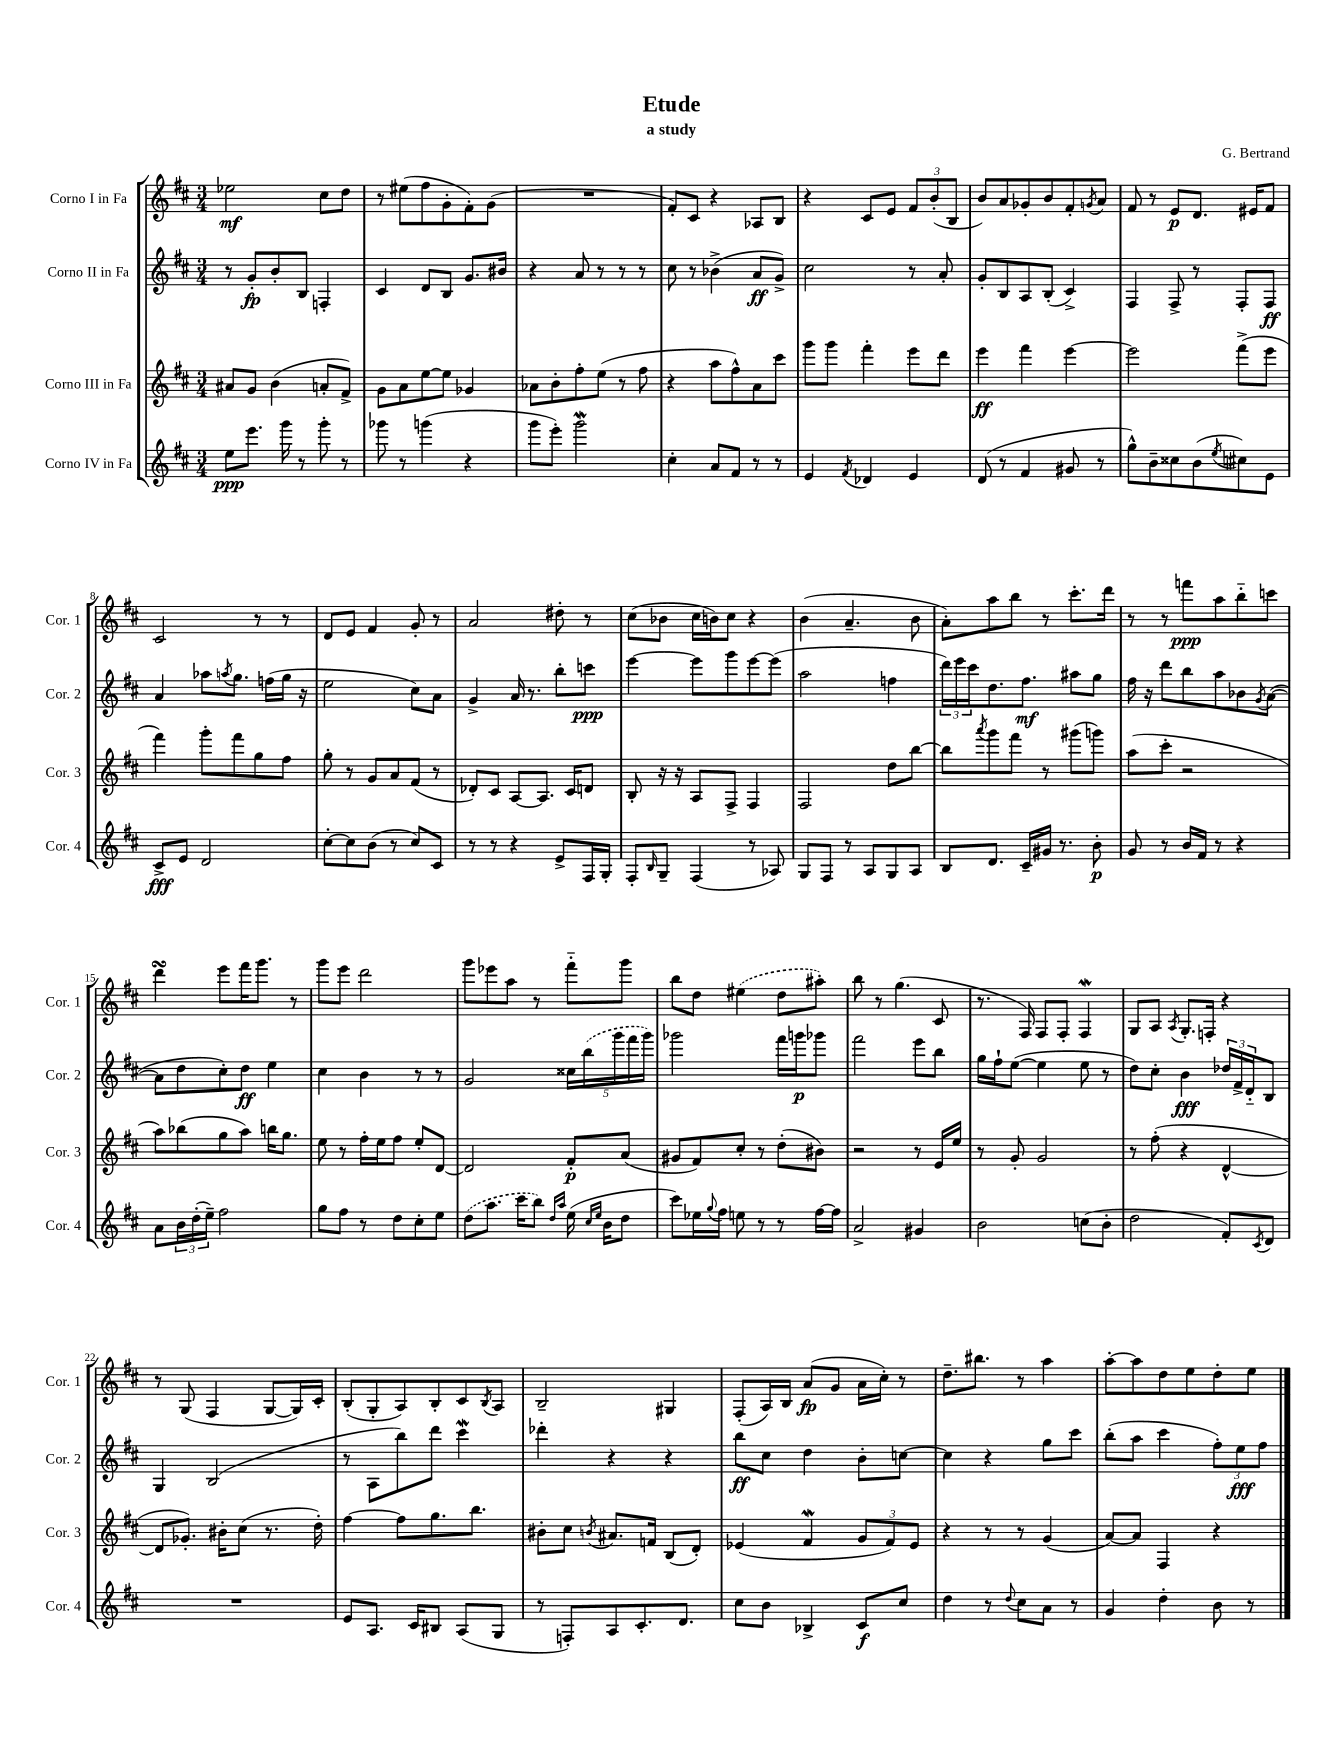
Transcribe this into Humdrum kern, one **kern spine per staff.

**kern	**dynam	**kern	**dynam	**kern	**dynam	**kern	**dynam
*part4	*part4	*part3	*part3	*part2	*part2	*part1	*part1
*staff4	*staff4	*staff3	*staff3	*staff2	*staff2	*staff1	*staff1
*I"Corno IV in Fa	*	*I"Corno III in Fa	*	*I"Corno II in Fa	*	*I"Corno I in Fa	*
*I'Cor. 4	*	*I'Cor. 3	*	*I'Cor. 2	*	*I'Cor. 1	*
*clefG2	*	*clefG2	*	*clefG2	*	*clefG2	*
*k[f#c#]	*	*k[f#c#]	*	*k[f#c#]	*	*k[f#c#]	*
*M3/4	*	*M3/4	*	*M3/4	*	*M3/4	*
=1	=1	=1	=1	=1	=1	=1	=1
8ee\L	ppp	8a#X/L	.	8r	.	2ee-X\	mf
8.eee\J	.	8g/J	.	8g'/L	fp	.	.
.	.	(4b\	.	8b'/	.	.	.
16ggg\	.	.	.	.	.	.	.
8r	.	.	.	8B/J	.	.	.
8ggg'\	.	8an'/L	.	4Fn'/	.	8cc#\L	.
8r	.	8f#^/J)	.	.	.	8dd\J	.
=2	=2	=2	=2	=2	=2	=2	=2
8ggg-X\	.	8g\L	.	4c#/	.	8r	.
8r	.	8a\	.	.	.	(8ee#X\L	.
(4gggn\	.	[8ee\	.	8d/L	.	8ff#\	.
.	.	8ee\J]	.	8B/J	.	8g'\	.
4r	.	4g-X/	.	8.g/L	.	8f#'\)	.
.	.	.	.	.	.	(8g\J	.
.	.	.	.	16b#X/Jk	.	.	.
=3	=3	=3	=3	=3	=3	=3	=3
8ggg\L	.	8a-X\L	.	4r	.	2.r	.
8eee'\J)	.	8b'\	.	.	.	.	.
2gggw\	.	8ff#'\	.	8a/	.	.	.
.	.	(8ee\J	.	8r	.	.	.
.	.	8r	.	8r	.	.	.
.	.	8ff#\	.	8r	.	.	.
=4	=4	=4	=4	=4	=4	=4	=4
4cc#'\	.	4r	.	8cc#\	.	8f#'/L)	.
.	.	.	.	8r	.	8c#/J	.
8a/L	.	8aa\L	.	(4b-X^\	.	4r	.
8f#/J	.	8ff#^^\)	.	.	.	.	.
8r	.	8a\	.	8a/L	ff	8A-X/L	.
8r	.	8ccc#\J	.	8g^/J)	.	8B/J	.
=5	=5	=5	=5	=5	=5	=5	=5
4e/	.	8ggg\L	.	2cc#\	.	4r	.
.	.	8ggg\J	.	.	.	.	.
8qf#/	.	.	.	.	.	.	.
4d-X/	.	4fff#'\	.	.	.	8c#/L	.
.	.	.	.	.	.	8e/J	.
4e/	.	8eee\L	.	8r	.	12f#/L	.
.	.	.	.	.	.	(12b'/	.
.	.	8ddd\J	.	8a'/	.	.	.
.	.	.	.	.	.	12B/J	.
=6	=6	=6	=6	=6	=6	=6	=6
(8d/	.	4eee\	ff	8g'/L	.	8b/L)	.
8r	.	.	.	8B/	.	8a/	.
4f#/	.	4fff#\	.	8A/	.	8g-X'/	.
.	.	.	.	(8B'/J	.	8b/	.
8g#X/	.	[4eee\	.	4c#^/)	.	8f#'/	.
.	.	.	.	.	.	8qgn/	.
8r	.	.	.	.	.	8a/J	.
=7	=7	=7	=7	=7	=7	=7	=7
8gg^^\L)	.	2eee\]	.	4F#/	.	8f#/	.
8b~\	.	.	.	.	.	8r	.
8cc##X\	.	.	.	8F#^/	.	8e/L	p
(8b\	.	.	.	8r	.	8.d/J	.
8qee/	.	.	.	.	.	.	.
8cc#X\)	.	(8fff#^\L	.	8F#'/L	.	.	.
.	.	.	.	.	.	16e#X/KL	.
8e\J	.	8eee\J	.	8F#/J	ff	8f#/J	.
!!LO:LB:g=z
=8	=8	=8	=8	=8	=8	=8	=8
8c#^/L	fff	4fff#\)	.	4a/	.	2c#/	.
8e/J	.	.	.	.	.	.	.
2d/	.	8ggg'\L	.	8aa-X\L	.	.	.
.	.	.	.	8qaan/	.	.	.
.	.	8fff#\	.	8.gg\J	.	.	.
.	.	8gg\	.	.	.	8r	.
.	.	.	.	(16ffn\LL	.	.	.
.	.	8ff#\J	.	16gg\JJ	.	8r	.
.	.	.	.	16r	.	.	.
=9	=9	=9	=9	=9	=9	=9	=9
[8cc#'\L	.	8gg'\	.	2ee\	.	8d/L	.
8cc#\]	.	8r	.	.	.	8e/J	.
(8b\J	.	8g/L	.	.	.	4f#/	.
8r	.	8a/	.	.	.	.	.
8cc#/L)	.	(8f#/J	.	8cc#\L)	.	8g'/	.
8c#/J	.	8r	.	8a\J	.	8r	.
=10	=10	=10	=10	=10	=10	=10	=10
8r	.	8d-X'/L)	.	4g^/	.	2a/	.
8r	.	8c#/J	.	.	.	.	.
4r	.	[8A/L	.	16a/	.	.	.
.	.	.	.	8.r	.	.	.
.	.	8.A/J]	.	.	.	.	.
8e^/L	.	.	.	8bb'\L	.	8dd#X'\	.
.	.	16c#/KL	.	.	.	.	.
16F#/L	.	8dn/J	.	8cccn\J	ppp	8r	.
16G'/JJ	.	.	.	.	.	.	.
=11	=11	=11	=11	=11	=11	=11	=11
8F#'/L	.	8B'/	.	[4eee\	.	(8cc#\L	.
16qqB/	.	.	.	.	.	.	.
8G~/J	.	16r	.	.	.	8b-X\J	.
.	.	16r	.	.	.	.	.
(4F#/	.	8A/L	.	8eee\L]	.	16cc#\LL	.
.	.	.	.	.	.	16bn\J)	.
.	.	8F#^/J	.	8ggg\	.	8cc#\J	.
8r	.	4F#/	.	[8eee\	.	4r	.
8A-X/)	.	.	.	(8eee\J]	.	.	.
=12	=12	=12	=12	=12	=12	=12	=12
8G/L	.	2F#/	.	2aa\	.	(4b\	.
8F#/J	.	.	.	.	.	.	.
8r	.	.	.	.	.	4.a~/	.
8A/L	.	.	.	.	.	.	.
8G/	.	8dd\L	.	4ffn\	.	.	.
8A/J	.	[8bb\J	.	.	.	8b\	.
=13	=13	=13	=13	=13	=13	=13	=13
8B/L	.	8bb\L]	.	24ddd\LL)	.	8a'\L)	.
.	.	.	.	24eee\	.	.	.
.	.	.	.	24ccc#\J	.	.	.
.	.	8qaaa/	.	.	.	.	.
8.d/J	.	8ggg\	.	8.dd\	.	8aa\	.
.	.	8fff#\J	.	.	.	8bb\J	.
16c#~/LL	.	.	.	8.ff#\J	mf	.	.
16g#X/JJ	.	8r	.	.	.	8r	.
8.r	.	.	.	.	.	.	.
.	.	(8ggg#X\L	.	8aa#X\L	.	8.ccc#'\L	.
8b'\	p	8gggn\J)	.	8gg\J	.	.	.
.	.	.	.	.	.	16ddd\Jk	.
=14	=14	=14	=14	=14	=14	=14	=14
8g/	.	(8aa\L	.	16ff#\	.	8r	.
.	.	.	.	16r	.	.	.
8r	.	8ccc#'\J	.	8ddd\L	.	8r	.
16b/LL	.	2r	.	8bb\	.	8fffn\L	ppp
16f#/JJ	.	.	.	.	.	.	.
8r	.	.	.	8aa\	.	8aa\	.
4r	.	.	.	8b-X\	.	8bb\	.
.	.	.	.	8qg/	.	.	.
.	.	.	.	([8a\J	.	8cccn\J	.
!!LO:LB:g=z
=15	=15	=15	=15	=15	=15	=15	=15
8a\L	.	8aa\L)	.	8a\L]	.	4dddsSSs\	.
24b\L	.	(8bb-X\	.	8dd\	.	.	.
(24dd'\	.	.	.	.	.	.	.
24ee~\JJ)	.	.	.	.	.	.	.
2ff#\	.	8gg\	.	8cc#'\)	.	8eee\L	.
.	.	8aa\J)	.	8dd\J	ff	16fff#\K	.
.	.	.	.	.	.	8.ggg\J	.
.	.	16bbn\KL	.	4ee\	.	.	.
.	.	8.gg\J	.	.	.	.	.
.	.	.	.	.	.	8r	.
=16	=16	=16	=16	=16	=16	=16	=16
8gg\L	.	8ee\	.	4cc#\	.	8ggg\L	.
8ff#\J	.	8r	.	.	.	8eee\J	.
8r	.	16ff#'\LL	.	4b\	.	2ddd\	.
.	.	16ee\J	.	.	.	.	.
8dd\L	.	8ff#\J	.	.	.	.	.
8cc#'\	.	8ee'/L	.	8r	.	.	.
8ee\J	.	[8d/J	.	8r	.	.	.
=17	=17	=17	=17	=17	=17	=17	=17
(8dd\L	.	2d/]	.	2g/	.	8ggg\L	.
8.aa\J	.	.	.	.	.	8eee-X\	.
.	.	.	.	.	.	8aa\J	.
16ccc#\KL	.	.	.	.	.	.	.
8bb\J)	.	.	.	.	.	8r	.
16qqdd/LL	.	.	.	.	.	.	.
16qqaa/JJ	.	.	.	.	.	.	.
(16ee\	.	8f#'/L	p	20cc##X\LL	.	8fff#\L	.
.	.	.	.	(20bb\	.	.	.
16qqcc#/LL	.	.	.	.	.	.	.
16qqee/JJ	.	.	.	.	.	.	.
16b\KL	.	.	.	.	.	.	.
.	.	.	.	20ggg\	.	.	.
8dd\J	.	(8a/J	.	.	.	8ggg\J	.
.	.	.	.	20fff#\	.	.	.
.	.	.	.	20ggg\JJ)	.	.	.
=18	=18	=18	=18	=18	=18	=18	=18
8ccc#\L)	.	8g#X/L	.	2ggg-X\	.	8bb\L	.
16ee-X\L	.	8f#/)	.	.	.	8dd\J	.
8qqgg/	.	.	.	.	.	.	.
16ff#\JJ	.	.	.	.	.	.	.
8een\	.	8cc#'/J	.	.	.	(4ee#X\	.
8r	.	8r	.	.	.	.	.
8r	.	(8dd'\L	.	16fff#\LL	.	8dd\L	.
.	.	.	.	16gggn\J	p	.	.
[16ff#\LL	.	8b#X\J)	.	8ggg-X\J	.	8aa#X'\J)	.
16ff#\JJ]	.	.	.	.	.	.	.
=19	=19	=19	=19	=19	=19	=19	=19
2a^/	.	2r	.	2fff#\	.	8bb\	.
.	.	.	.	.	.	8r	.
.	.	.	.	.	.	(4.gg\	.
4g#X/	.	8r	.	8eee\L	.	.	.
.	.	16e/LL	.	8bb\J	.	8c#/	.
.	.	16ee/JJ	.	.	.	.	.
=20	=20	=20	=20	=20	=20	=20	=20
2b\	.	8r	.	16gg\LL	.	8.r	.
.	.	.	.	16ff#`\J	.	.	.
.	.	8g'/	.	([8ee\J	.	.	.
.	.	.	.	.	.	16F#/)	.
.	.	2g/	.	4ee\]	.	8F#/L	.
.	.	.	.	.	.	8F#'/J	.
(8ccn\L	.	.	.	8ee\	.	4F#W/	.
8b'\J	.	.	.	8r	.	.	.
=21	=21	=21	=21	=21	=21	=21	=21
2dd\	.	8r	.	8dd\L)	.	8G/L	.
.	.	(8ff#'\	.	8cc#'\J	.	8A/J	.
.	.	.	.	.	.	8qA/	.
.	.	4r	.	4b\	fff	8.G'/L	.
.	.	.	.	.	.	16Fn'/Jk	.
8f#'/L)	.	[4d^^/	.	24dd-X/LL	.	4r	.
.	.	.	.	24f#^/	.	.	.
.	.	.	.	24d/J	.	.	.
8qc#/	.	.	.	.	.	.	.
8d/J	.	.	.	8B/J	.	.	.
!!LO:LB:g=z
=22	=22	=22	=22	=22	=22	=22	=22
2.r	.	8d/L]	.	4G/	.	8r	.
.	.	8.g-X'/J)	.	.	.	(8G/	.
.	.	.	.	(2B/	.	4F#/	.
.	.	16b#X'\KL	.	.	.	.	.
.	.	(8cc#\J	.	.	.	.	.
.	.	8.r	.	.	.	[8G/L	.
.	.	.	.	.	.	16G/L])	.
.	.	16dd'\)	.	.	.	16c#'/JJ	.
=23	=23	=23	=23	=23	=23	=23	=23
8e/L	.	[4ff#\	.	8r	.	(8B'/L	.
8.A/J	.	.	.	8A\L	.	8G'/	.
.	.	8ff#\L]	.	8bb\)	.	8A/)	.
16c#/KL	.	.	.	.	.	.	.
8B#X/J	.	8.gg\	.	8ddd\J	.	8B'/	.
(8A/L	.	.	.	4ccc#W\	.	8c#/	.
.	.	8.bb\J	.	.	.	.	.
.	.	.	.	.	.	8qB/	.
8G/J	.	.	.	.	.	8A/J	.
=24	=24	=24	=24	=24	=24	=24	=24
8r	.	8b#X'\L	.	4ddd-X'\	.	2B~/	.
8Fn'/L)	.	8cc#\J	.	.	.	.	.
.	.	8qbn/	.	.	.	.	.
8A/	.	8.a#X/L	.	4r	.	.	.
8.c#'/	.	.	.	.	.	.	.
.	.	16fn/Jk	.	.	.	.	.
.	.	(8B/L	.	4r	.	4G#X/	.
8.d/J	.	.	.	.	.	.	.
.	.	8d'/J)	.	.	.	.	.
=25	=25	=25	=25	=25	=25	=25	=25
8cc#\L	.	(4e-X/	.	8bb\L	ff	(8F#'/L	.
8b\J	.	.	.	8cc#\J	.	16A/L)	.
.	.	.	.	.	.	16B/JJ	.
4B-X^/	.	4f#W/	.	4dd\	.	(8a/L	fp
.	.	.	.	.	.	8g/J	.
8c#/L	f	12g/L	.	8b'\L	.	16a\LL	.
.	.	.	.	.	.	16cc#'\JJ)	.
.	.	12f#/)	.	.	.	.	.
8cc#/J	.	.	.	[8ccn\J	.	8r	.
.	.	12e-/J	.	.	.	.	.
=26	=26	=26	=26	=26	=26	=26	=26
4dd\	.	4r	.	4cc\]	.	8.dd~\L	.
.	.	.	.	.	.	8.bb#X\J	.
8r	.	8r	.	4r	.	.	.
8qqdd/	.	.	.	.	.	.	.
8cc#\L	.	8r	.	.	.	8r	.
8a\J	.	(4g/	.	8gg\L	.	4aa\	.
8r	.	.	.	8ccc#\J	.	.	.
=27	=27	=27	=27	=27	=27	=27	=27
4g/	.	[8a/L)	.	(8bb'\L	.	[8aa'\L	.
.	.	8a/J]	.	8aa\J	.	8aa\]	.
4dd'\	.	4F#/	.	4ccc#\	.	8dd\	.
.	.	.	.	.	.	8ee\	.
8b\	.	4r	.	12ff#'\L)	.	8dd'\	.
.	.	.	.	12ee\	fff	.	.
8r	.	.	.	.	.	8ee\J	.
.	.	.	.	12ff#\J	.	.	.
==	==	==	==	==	==	==	==
*-	*-	*-	*-	*-	*-	*-	*-
